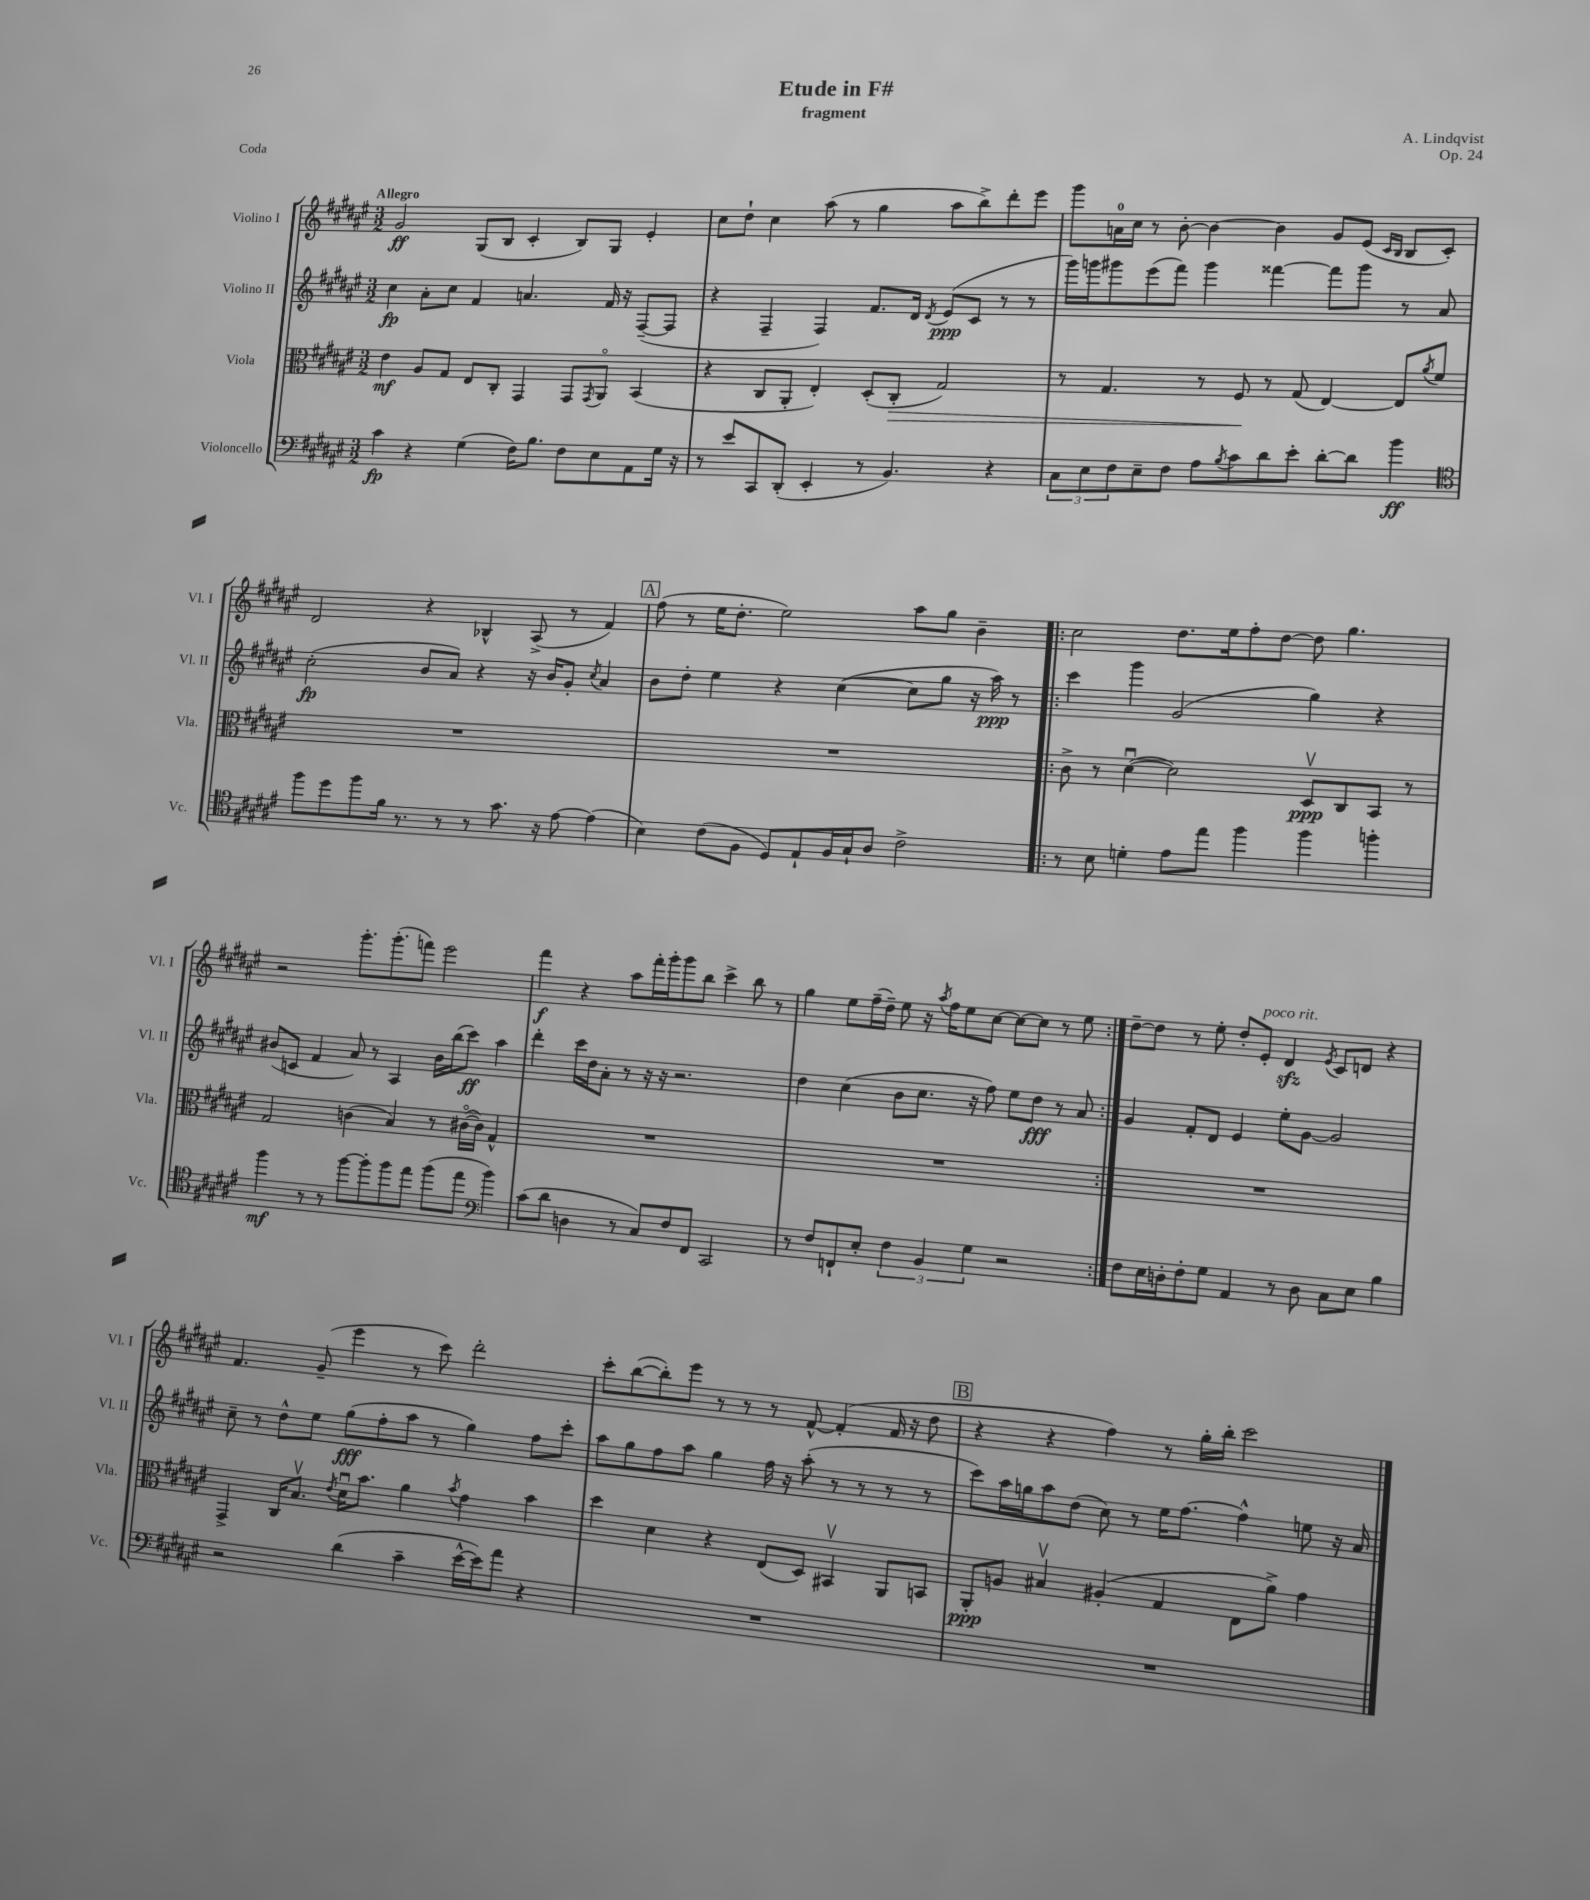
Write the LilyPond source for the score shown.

\header { title = "Etude in F#" composer = "A. Lindqvist" subtitle = "fragment" opus = "Op. 24" piece = "Coda" }
<<
\new StaffGroup <<
\new Staff = "s0" \with { instrumentName = "Violino I" shortInstrumentName = "Vl. I" } {
    \clef treble \key fis \major \numericTimeSignature \time 3/2 \tempo "Allegro"
    gis'2\ff gis8( b8 cis'4-. b8) gis8 eis'4-. |
    cis''8 dis''8-! cis''4 ais''8( r8 gis''4 ais''8 b''8->) dis'''8-. eis'''8 |
    gis'''8 a'16-0 cis''16 r8 b'8~-. b'4~ b'4 gis'8 eis'8( \grace { cis'16 b16 } b8 cis'8-.) |
    dis'2 r4 bes4-^ ais8->( r8 fis'4) |
    \mark \markup { \box "A" } fis''8( r8 eis''16 dis''8.-. eis''2) ais''8 gis''8 b'4-- |
    \repeat volta 2 { cis''2 dis''8. eis''16 fis''8-. dis''8~ dis''8 gis''4. |
    r2 gis'''8.-. gis'''8.-.( f'''8) eis'''2 |
    fis'''4\f r4 ais''8 fis'''16-. gis'''16-. gis'''8 b''8 cis'''4-> b''8 r8 |
    gis''4 eis''8 fis''16--( dis''16--) eis''8 r16 \acciaccatura { ais''8 } fis''16 eis''8 cis''8~ cis''8~ cis''8 r8 eis''8 | }
    dis''8~-- dis''8 r8 eis''8-. dis''8-. eis'8-.^\markup { \italic "poco rit." } dis'4\sfz \acciaccatura { eis'8 } cis'8 d'8 r4 |
    fis'4. gis'8--( eis'''4 r8 cis'''8) dis'''2-. |
    cis'''8-. b''8~( b''8-.) eis'''8 r8 r8 r8 fis'8~-^ fis'4-.( fis'16 r16 dis''8 |
    \mark \markup { \box "B" } r4 r4 fis''4) r8 gis''16-. b''16-. cis'''2 \bar "|." |
}
\new Staff = "s1" \with { instrumentName = "Violino II" shortInstrumentName = "Vl. II" } {
    \clef treble \key fis \major \numericTimeSignature \time 3/2
    cis''4\fp ais'8-. cis''8 fis'4 a'4. fis'16 r16 fis8~--( fis8 |
    r4 fis4-- fis4) fis'8. dis'16 \acciaccatura { dis'8 } eis'8\ppp( cis'8 r8 r8 |
    gis'''16) g'''16 gis'''8 eis'''8( fis'''8) gis'''4 fisis'''4~ fisis'''8 gis'''8 r8 ais'8 |
    cis''2-.\fp( b'8 ais'8) r4 r16 b'16 gis'8-. \acciaccatura { cis''8 } ais'4 |
    \mark \markup { \box "A" } b'8 dis''8-. eis''4 r4 cis''4~( cis''8 gis''8 r16 ais''16\ppp) r8 |
    \repeat volta 2 { cis'''4 gis'''4 gis'2( gis''4) r4 |
    bis'8( c'8 fis'4 ais'8) r8 ais4 bis'16 b''16( cis'''8\ff) ais''4 |
    dis'''4-. cis'''16 dis''16 ais'8-. r8 r16 r16 r2. |
    dis''4 cis''4( b'8 cis''8. r16 fis''8) eis''8 dis''8\fff r8 ais'8 | }
    gis'4 fis'8-. dis'8 eis'4 eis''8-. gis'8~ gis'2 |
    cis''8-- r8 dis''8-^ eis''8 gis''8\fff( fis''8-. ais''8 r8 gis''4) fis''8 cis'''8-. |
    ais''8 gis''8 fis''8 ais''8 gis''4 fis''16 r16 ais''8-.( r8 r8 r8 r8 |
    \mark \markup { \box "B" } cis'''8) ais''16 g''16 ais''8 dis''8( cis''8) r8 eis''16 fis''8.~ fis''4-^ e''8 r16 ais'16 \bar "|." |
}
\new Staff = "s2" \with { instrumentName = "Viola" shortInstrumentName = "Vla." } {
    \clef alto \key fis \major \numericTimeSignature \time 3/2
    eis'4\mf ais8 gis8 eis8 cis8-. gis,4 gis,8 \acciaccatura { gis,8 } ais,8\flageolet b,4( |
    r4 cis8 ais,8-. eis4-.) dis8-.( cis8-.\> gis2) |
    r8 gis4. r8 fis8\! r8 gis8( eis4~) eis8 \acciaccatura { ais'8 } fis'8 |
    R1. |
    \mark \markup { \box "A" } R1. |
    \repeat volta 2 { cis'8-> r8 dis'4~\downbow( dis'2) dis8\upbow\ppp cis8 b,8 r8 |
    gis2 c'4( b4) r8 cis'16~\flageolet( cis'16) gis4-^ |
    R1. |
    R1. | }
    R1. |
    gis,4-> cis16 b8.\upbow \acciaccatura { eis'8 } dis'16\downbow b'8. ais'4 \acciaccatura { b'8 } gis'4 b'4 |
    dis''4 dis'4 r4 eis8( dis8) bis,4\upbow ais,8 b,8 |
    \mark \markup { \box "B" } ais,8-.\ppp a8 bis4\upbow ais4-.( gis4 eis8 ais'8->) gis'4 \bar "|." |
}
\new Staff = "s3" \with { instrumentName = "Violoncello" shortInstrumentName = "Vc." } {
    \clef bass \key fis \major \numericTimeSignature \time 3/2
    cis'4\fp r4 gis4( fis16) b8. fis8 eis8 ais,8 gis16 r16 |
    r8 eis'8 cis,8 dis,8-.( eis,4-. r8 b,4.) r4 |
    \tuplet 3/2 { cis8 eis8 fis8 } eis8-- fis8 ais8 \acciaccatura { b8 } cis'8 dis'8 eis'8-. dis'8~-. dis'8 b'4\ff |
    \clef tenor fis''8 dis''8 fis''8 fis'16 r8. r8 r8 gis'8. r16 eis'8~ eis'4( |
    \mark \markup { \box "A" } b4) cis'8( fis8 dis8) eis8-! fis16 gis16-! ais8 cis'2-> |
    \repeat volta 2 { r8 b8 d'4-. eis'8 eis''8 fis''4 fis''4 f''4-. |
    fis''4\mf r8 r8 fis''8~ fis''8-. fis''8 eis''8 fis''8( eis''8 \clef bass b'4) |
    cis'8( dis'8 d4 r8 cis8) fis8 fis,8 cis,2 |
    r8 fis8 f,8-! eis8-. \tuplet 3/2 { fis4 b,4 gis4 } r2 | }
    fis8 eis16 d16-. fis8-. gis8 ais,4 r8 d8 cis8 eis8 b4 |
    r2 dis'4( cis'4-- eis'16~-^ eis'16) ais'8 r4 |
    R1. |
    \mark \markup { \box "B" } R1. \bar "|." |
}
>>
>>
\layout { \context { \Score \remove "Bar_number_engraver" } }
